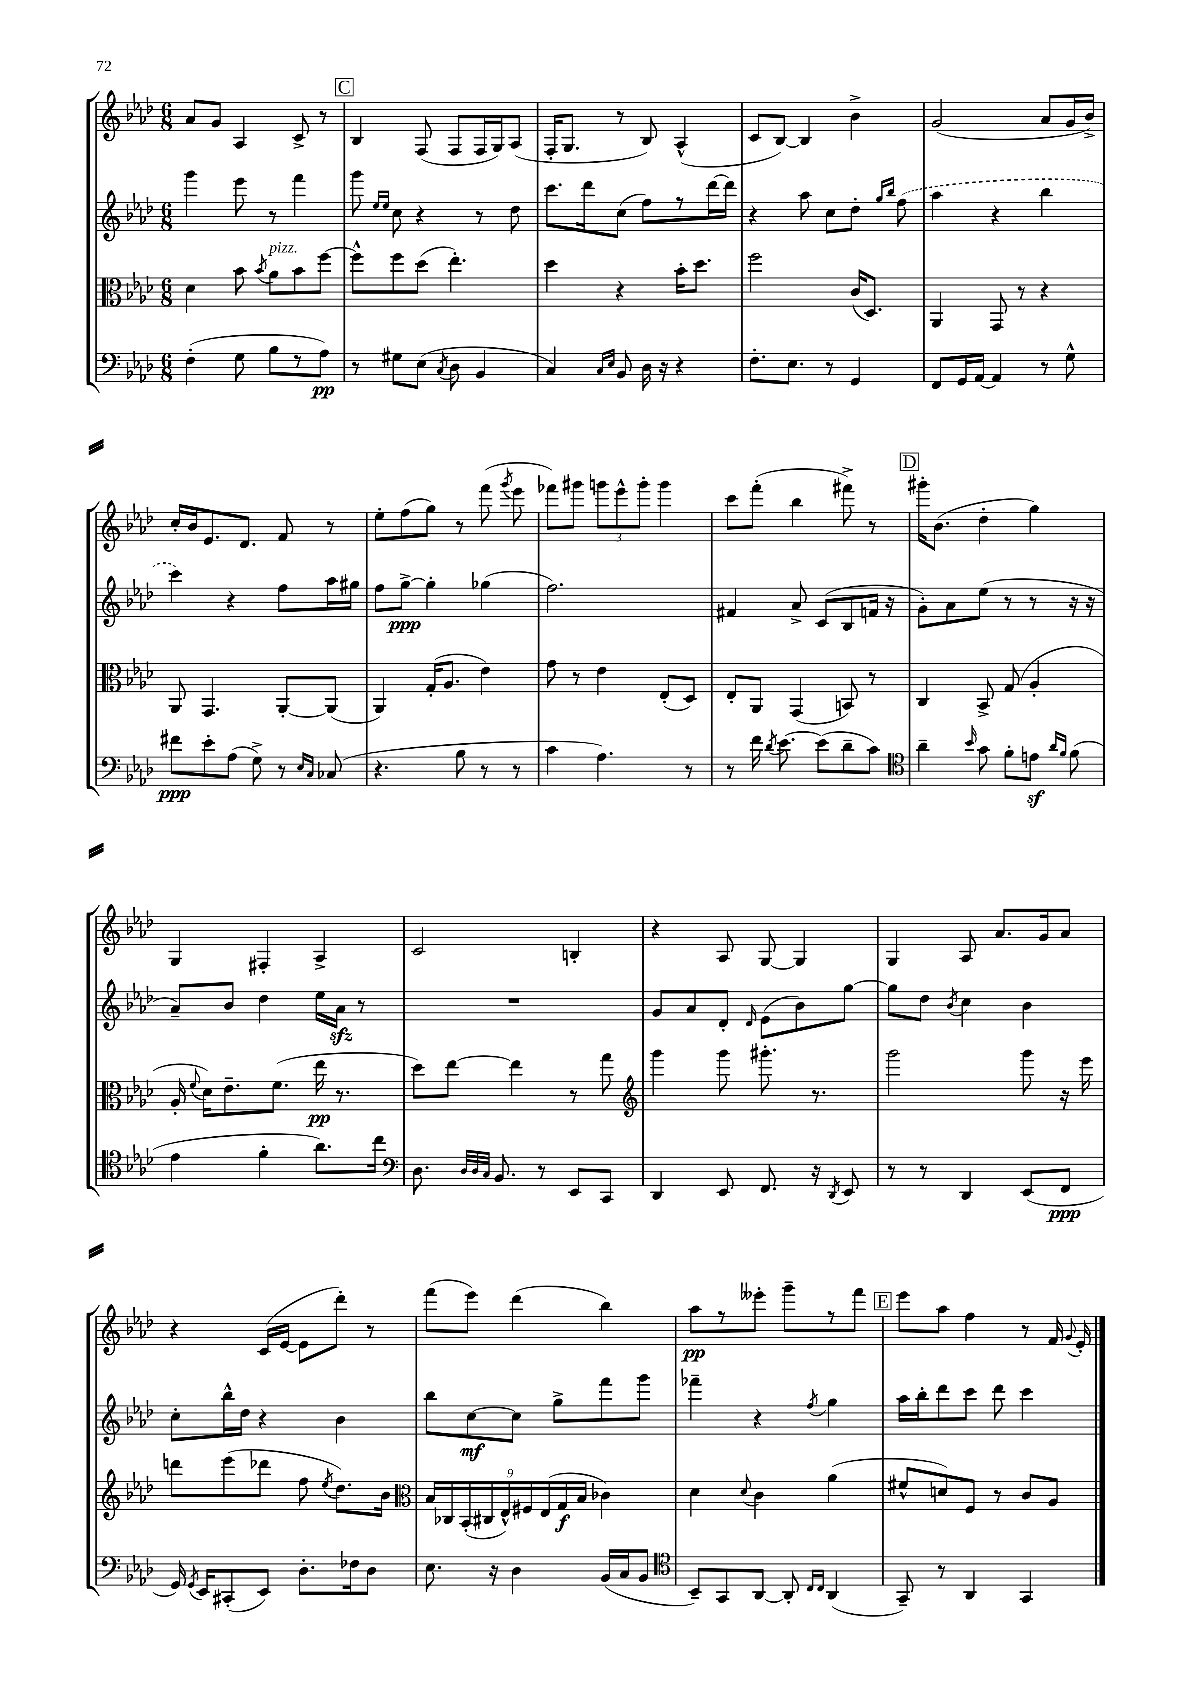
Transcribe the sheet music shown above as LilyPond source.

<<
\new StaffGroup <<
\new Staff = "s0" {
    \clef treble \key aes \major \numericTimeSignature \time 6/8
    \autoBeamOff aes'8[ g'8] aes4 c'8-> r8 |
    \mark \markup { \box "C" } bes4 f8( f8[ f16 g16) aes8]( |
    f16[-. g8.] r8 bes8) aes4-^( |
    c'8[ bes8]~) bes4 bes'4-> |
    g'2( aes'8[ g'16 bes'16]->) |
    c''16[-. bes'16 ees'8. des'8.] f'8 r8 |
    ees''8[-. f''8( g''8]) r8 f'''8( \acciaccatura { g'''8 } ees'''8 |
    fes'''8[) gis'''8] \tuplet 3/2 { g'''8[ ees'''8-^ g'''8]-. } g'''4 |
    c'''8[ f'''8]-.( bes''4 fis'''8->) r8 |
    \mark \markup { \box "D" } gis'''16[-. bes'8.]( des''4-. g''4) |
    g4 fis4-. aes4-> |
    c'2 b4-. |
    r4 aes8 g8~ g4 |
    g4 aes8 aes'8.[ g'16 aes'8] |
    r4 c'16[( ees'16]~ ees'8[ des'''8]-.) r8 |
    f'''8[( ees'''8]) des'''4( bes''4) |
    aes''8[\pp r8 eeses'''8]-. g'''8[-- r8 f'''8] |
    \mark \markup { \box "E" } ees'''8[ aes''8] f''4 r8 f'16 \appoggiatura { g'8 } ees'16-. \bar "|." |
}
\new Staff = "s1" {
    \clef treble \key aes \major \numericTimeSignature \time 6/8
    \autoBeamOff g'''4 ees'''8 r8 f'''4 |
    \mark \markup { \box "C" } g'''8 \grace { ees''16[ ees''16] } c''8 r4 r8 des''8 |
    c'''8.[ des'''16 c''8]( f''8[) r8 des'''16~ des'''16] |
    r4 aes''8 c''8[ des''8]-. \grace { g''16[ bes''16] } \once \slurDashed f''8( |
    aes''4 r4 bes''4 |
    c'''4) r4 f''8[ aes''16 gis''16] |
    f''8[ g''8]~->\ppp g''4-. ges''4( |
    f''2.) |
    fis'4 aes'8-> c'8[( bes8 f'16] r16 |
    \mark \markup { \box "D" } g'8[-.) aes'8 ees''8]( r8 r8 r16 r16 |
    aes'8[--) bes'8] des''4 ees''16[ aes'16]\sfz r8 |
    R2. |
    g'8[ aes'8 des'8]-. \grace { des'16 } ees'8[( bes'8) g''8]~ |
    g''8[ des''8] \acciaccatura { bes'8 } c''4 bes'4 |
    c''8[-. bes''16-^ des''16] r4 bes'4 |
    bes''8[ c''8~\mf c''8] g''8[-> f'''8 g'''8] |
    fes'''4-- r4 \acciaccatura { f''8 } g''4 |
    \mark \markup { \box "E" } aes''16[ bes''16-. des'''8 c'''8] des'''8 c'''4 \bar "|." |
}
\new Staff = "s2" {
    \clef alto \key aes \major \numericTimeSignature \time 6/8
    \autoBeamOff des'4 bes'8 \acciaccatura { bes'8 } aes'8[^\markup { \italic "pizz." } bes'8 f''8]~ |
    \mark \markup { \box "C" } f''8[-^ f''8 des''8]( ees''4.-.) |
    des''4 r4 bes'16[-. des''8.] |
    f''2 c'16[( des8.]) |
    aes,4 g,8 r8 r4 |
    aes,8 g,4. aes,8[~-. aes,8]( |
    aes,4) g16[-.( aes8.] ees'4) |
    g'8 r8 ees'4 ees8[-.( des8]) |
    ees8[-. aes,8] g,4( b,8) r8 |
    \mark \markup { \box "D" } c4 bes,8-> g8( aes4-. |
    aes16-. \appoggiatura { f'8 } des'16[) ees'8.-- f'8.]( ees''16\pp r8. |
    des''8[) ees''8]~ ees''4 r8 g''8 |
    \clef treble g'''4 g'''8 gis'''8.-. r8. |
    g'''2 g'''8 r16 ees'''16 |
    d'''8[ ees'''8( des'''8] f''8 \acciaccatura { ees''8 } des''8.[) bes'16] |
    \clef alto \tuplet 9/8 { bes16[ ces16 bes,16-.( cis16 ees16-^) fis16 ees16( g16\f bes16] } ces'4) |
    des'4 \appoggiatura { des'8 } c'4 aes'4( |
    \mark \markup { \box "E" } fis'8[-^ d'8) f8] r8 c'8[ aes8] \bar "|." |
}
\new Staff = "s3" {
    \clef bass \key aes \major \numericTimeSignature \time 6/8
    \autoBeamOff f4-.( g8 bes8[ r8 aes8]\pp) |
    \mark \markup { \box "C" } r8 gis8[ ees8]( \acciaccatura { c8 } des8 bes,4 |
    c4) \grace { c16[ ees16] } bes,8 des16 r16 r4 |
    f8.[-. ees8.] r8 g,4 |
    f,8[ g,16 aes,16]~ aes,4 r8 g8-^ |
    fis'8[\ppp ees'8-. aes8]( g8->) r8 \grace { ees16[ c16] } ces8( |
    r4. bes8 r8 r8 |
    c'4 aes4.) r8 |
    r8 f'16 \acciaccatura { des'8 } ees'8.~ ees'8[( des'8-- c'8]) |
    \mark \markup { \box "D" } \clef tenor aes'4-- \grace { bes'16 } g'8 f'8[-. e'8]\sf \grace { aes'16[ f'16] } f'8( |
    ees'4 f'4-. aes'8.[) c''16] |
    \clef bass des8. \grace { des32[ des32 c32] } bes,8. r8 ees,8[ c,8] |
    des,4 ees,8 f,8. r16 \acciaccatura { des,8 } ees,8 |
    r8 r8 des,4 ees,8[( f,8]\ppp |
    g,16) \acciaccatura { g,8 } ees,16[ cis,8-.( ees,8]) des8.[-. fes16 des8] |
    ees8. r16 des4 bes,16[( c16 bes,8] |
    \clef tenor bes,8[--) g,8 aes,8]~ aes,8-. \grace { c16[ c16] } aes,4( |
    \mark \markup { \box "E" } g,8--) r8 aes,4 g,4 \bar "|." |
}
>>
>>
\layout { \context { \Score \remove "Bar_number_engraver" } }
